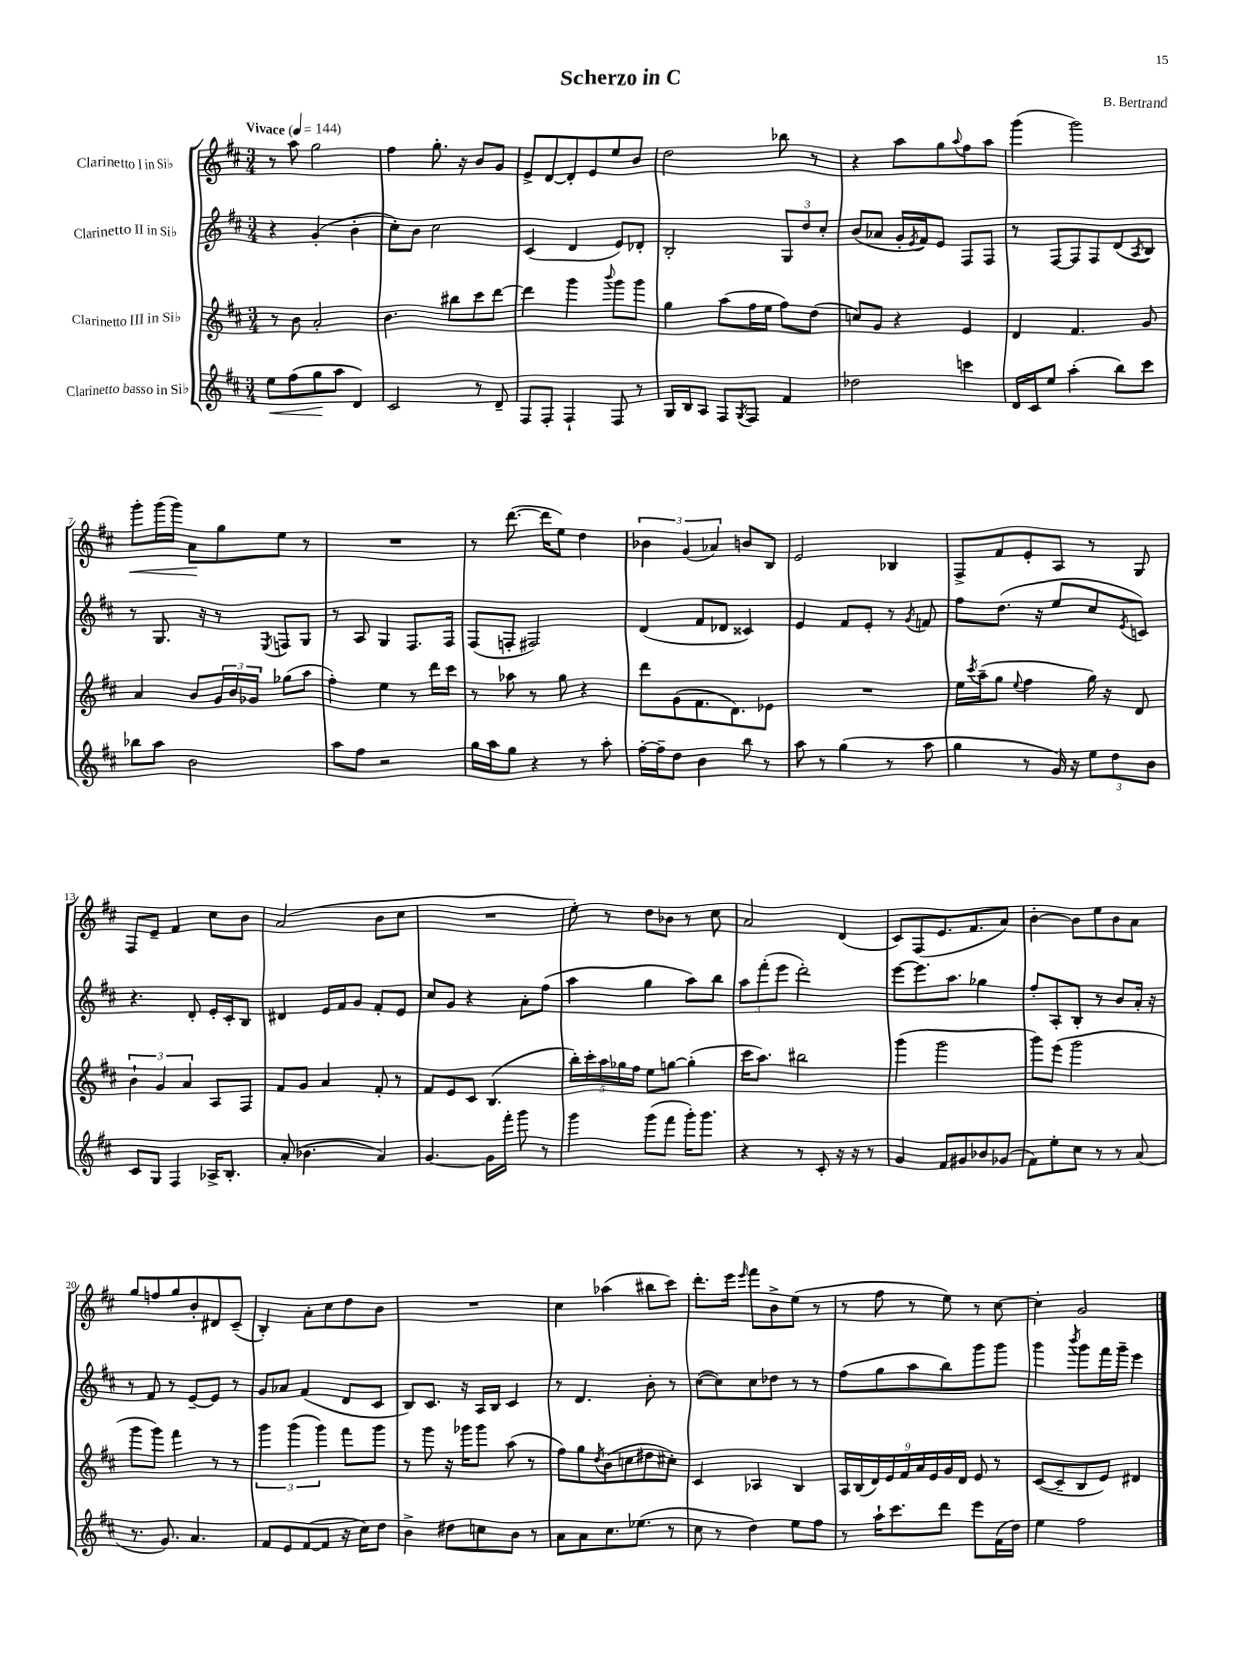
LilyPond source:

\header { title = "Scherzo in C" composer = "B. Bertrand" }
<<
\new StaffGroup <<
\new Staff = "s0" \with { instrumentName = "Clarinetto I in Sib" } {
    \clef treble \key d \major \numericTimeSignature \time 3/4 \tempo "Vivace" 4 = 144
    r8 a''8 g''2 |
    fis''4 g''8.-. r16 b'8 g'8 |
    e'8-> d'8~ d'8-. e'8 e''8 b'8 |
    d''2 bes''8 r8 |
    r4 a''8 g''8 \appoggiatura { a''8 } fis''8 a''8 |
    g'''4( g'''2) |
    g'''8-.\< g'''16( g'''16) a'8\! g''8 e''8 r8 |
    R2. |
    r8 d'''8.~( d'''16 e''8) d''4 |
    \tuplet 3/2 { bes'4 g'4( aes'4) } b'8 b8 |
    e'2 bes4 |
    fis8-> fis'8 e'8-. a8 r8 g8 |
    fis8 e'8-- fis'4 cis''8 b'8 |
    a'2( b'8 cis''8 |
    R2. |
    e''8-.) r8 d''8 bes'8 r8 cis''8 |
    a'2 d'4( |
    cis'8) fis8( e'8. fis'8. a'8) |
    b'4~-. b'8 e''8 b'8 a'8 |
    g''8 f''8 g''8 b'8-. dis'8 cis'8--( |
    b4-.) a'8-. cis''8 d''8 b'8 |
    R2. |
    cis''4 aes''4( bis''8 cis'''8) |
    d'''8.-. e'''16 \grace { e'''16 } fis'''8 b'8-> e''8( r8 |
    r8 fis''8 r8 e''8) r8 cis''8~ |
    cis''4-. g'2 \bar "|." |
}
\new Staff = "s1" \with { instrumentName = "Clarinetto II in Sib" } {
    \clef treble \key d \major \numericTimeSignature \time 3/4
    r4 g'4-.( b'4-. |
    cis''8-.) b'8 cis''2 |
    cis'4( d'4 e'8) des'8-. |
    b2-. \tuplet 3/2 { g8 d''8 cis''8-. } |
    b'8( aes'8 g'16-. \acciaccatura { e'8 } fis'16) e'8 fis8 fis8 |
    r8 fis8~ fis8 fis8 d'8( \acciaccatura { a8 } b8) |
    r8 g8. r16 r8 \acciaccatura { e8 } f8 g8 |
    r8 a8 g4 fis8. fis16 |
    fis8( f8-. fis2) |
    d'4( fis'8 des'8 cisis'4) |
    e'4 fis'8 e'8-. r8 \acciaccatura { g'8 } f'8 |
    fis''8 d''8.( r16 e''8 cis''8 \acciaccatura { e'8 } c'8) |
    r4. d'8-. e'16-. cis'16-. b8 |
    dis'4 e'16 fis'16 g'8 fis'8-. e'8 |
    cis''8 g'8 r4 a'8-. fis''8( |
    a''4 g''4 a''8) b''8 |
    \tuplet 3/2 { a''8 fis'''8-.( e'''8 } d'''2-.) |
    e'''8~ e'''8. a''8. ges''4 |
    fis''8-. a8-. b8-. r8 b'8 a'16-. r16 |
    r8 fis'8 r8 e'8~-- e'8 r8 |
    g'8 aes'8 fis'4( d'8 cis'8 |
    b8) cis'8. r16 a16 b16 cis'4 |
    r8 d'4. b'8-. r8 |
    cis''8~( cis''8) cis''8 des''8 r8 r8 |
    fis''8( g''8 a''8 b''8) g'''8 g'''8 |
    g'''4 \acciaccatura { b'''8 } g'''8 fis'''16 g'''16-- e'''4 \bar "|." |
}
\new Staff = "s2" \with { instrumentName = "Clarinetto III in Sib" } {
    \clef treble \key d \major \numericTimeSignature \time 3/4
    r8 b'8 a'2-. |
    b'4. bis''8 cis'''8 d'''8~ |
    d'''4 g'''4 \appoggiatura { b'''8 } g'''8 g'''8 |
    g''4 a''8( fis''16 e''16 fis''8) d''8( |
    c''8) g'8 r4 e'4 |
    d'4 fis'4. g'8 |
    a'4 b'8 \tuplet 3/2 { g'16 b'16 ges'16 } ges''8( a''8 |
    fis''4-.) e''4 r8 d'''16 cis'''16 |
    r8 aes''8 r8 g''8 r4 |
    d'''8 g'8( fis'8. d'8.) ees'8 |
    R2. |
    e''16 \acciaccatura { cis'''8 } a''16--( g''8 \appoggiatura { e''8 } fis''4 g''16) r16 d'8 |
    \tuplet 3/2 { b'4-! g'4 a'4 } a8 fis8 |
    fis'8 g'8 a'4 fis'8-. r8 |
    fis'8 e'8 cis'8 b4.( |
    \tuplet 5/4 { b''16-.) cis'''16-. a''16 ges''16 fis''16 } e''8 g''8~ g''4-.( |
    cis'''16 a''8.) bis''2 |
    g'''4( g'''2 |
    g'''8) e'''8( g'''2 |
    g'''8 g'''8) fis'''4 r8 r8 |
    \tuplet 3/2 { g'''4 g'''4( g'''4) } fis'''8 g'''8 |
    r8 g'''8 r16 ges'''16 ges'''8 a''8( r8 |
    fis''8) g''8 \acciaccatura { d''8 } b'8( c''8 dis''8 cis''8-.) |
    cis'4 aes4 b4 |
    \tuplet 9/8 { a16 b16( d'16) e'16 fis'16 a'16 e'16 g'16 d'16 } e'8 r8 |
    cis'8~( cis'8-- b8 e'8) dis'4 \bar "|." |
}
\new Staff = "s3" \with { instrumentName = "Clarinetto basso in Sib" } {
    \clef treble \key d \major \numericTimeSignature \time 3/4
    e''8\< fis''8( g''8\! a''8 d'4) |
    cis'2 r8 d'8-- |
    fis8 fis8-. fis4-! fis8 r8 |
    g16 b16 a8 fis8 \acciaccatura { g8 } fis8 fis'4 |
    des''2 c'''4 |
    d'16 cis'16 e''8 a''4-.( b''8) cis'''8 |
    bes''8 a''8 b'2 |
    a''8 fis''8 r2 |
    g''16 a''16 g''8 r4 r8 a''8-. |
    fis''16~-. fis''16-- d''8 b'4 b''8 r8 |
    a''8 r8 g''4( r8 a''8 |
    g''4 r8 g'16) r16 \tuplet 3/2 { e''8 d''8 b'8 } |
    cis'8 g8 fis4 aes16-> b8.-. |
    a'8-.( bes'4. a'4) |
    g'4.~ g'16 fis'''16-. g'''8 r8 |
    g'''4 g'''8( fis'''8 g'''16-.) g'''8. |
    r4 r8 cis'8-. r16 r16 r8 |
    g'4 fis'8 gis'8 bes'8 ges'8( |
    fis'8) e''8-. cis''8 r8 r8 a'8( |
    r8. g'8.) a'4. |
    fis'8 e'8 fis'8~( fis'8 r16 cis''16) d''8 |
    b'4-> dis''8 c''8 b'8 r8 |
    a'8 a'8 cis''8. ees''8.( r8 |
    cis''8 r8 d''4) e''8 fis''8 |
    r8 a''16-! cis'''8. d'''8 e'''8 fis'16( d''16) |
    e''4 fis''2 \bar "|." |
}
>>
>>
